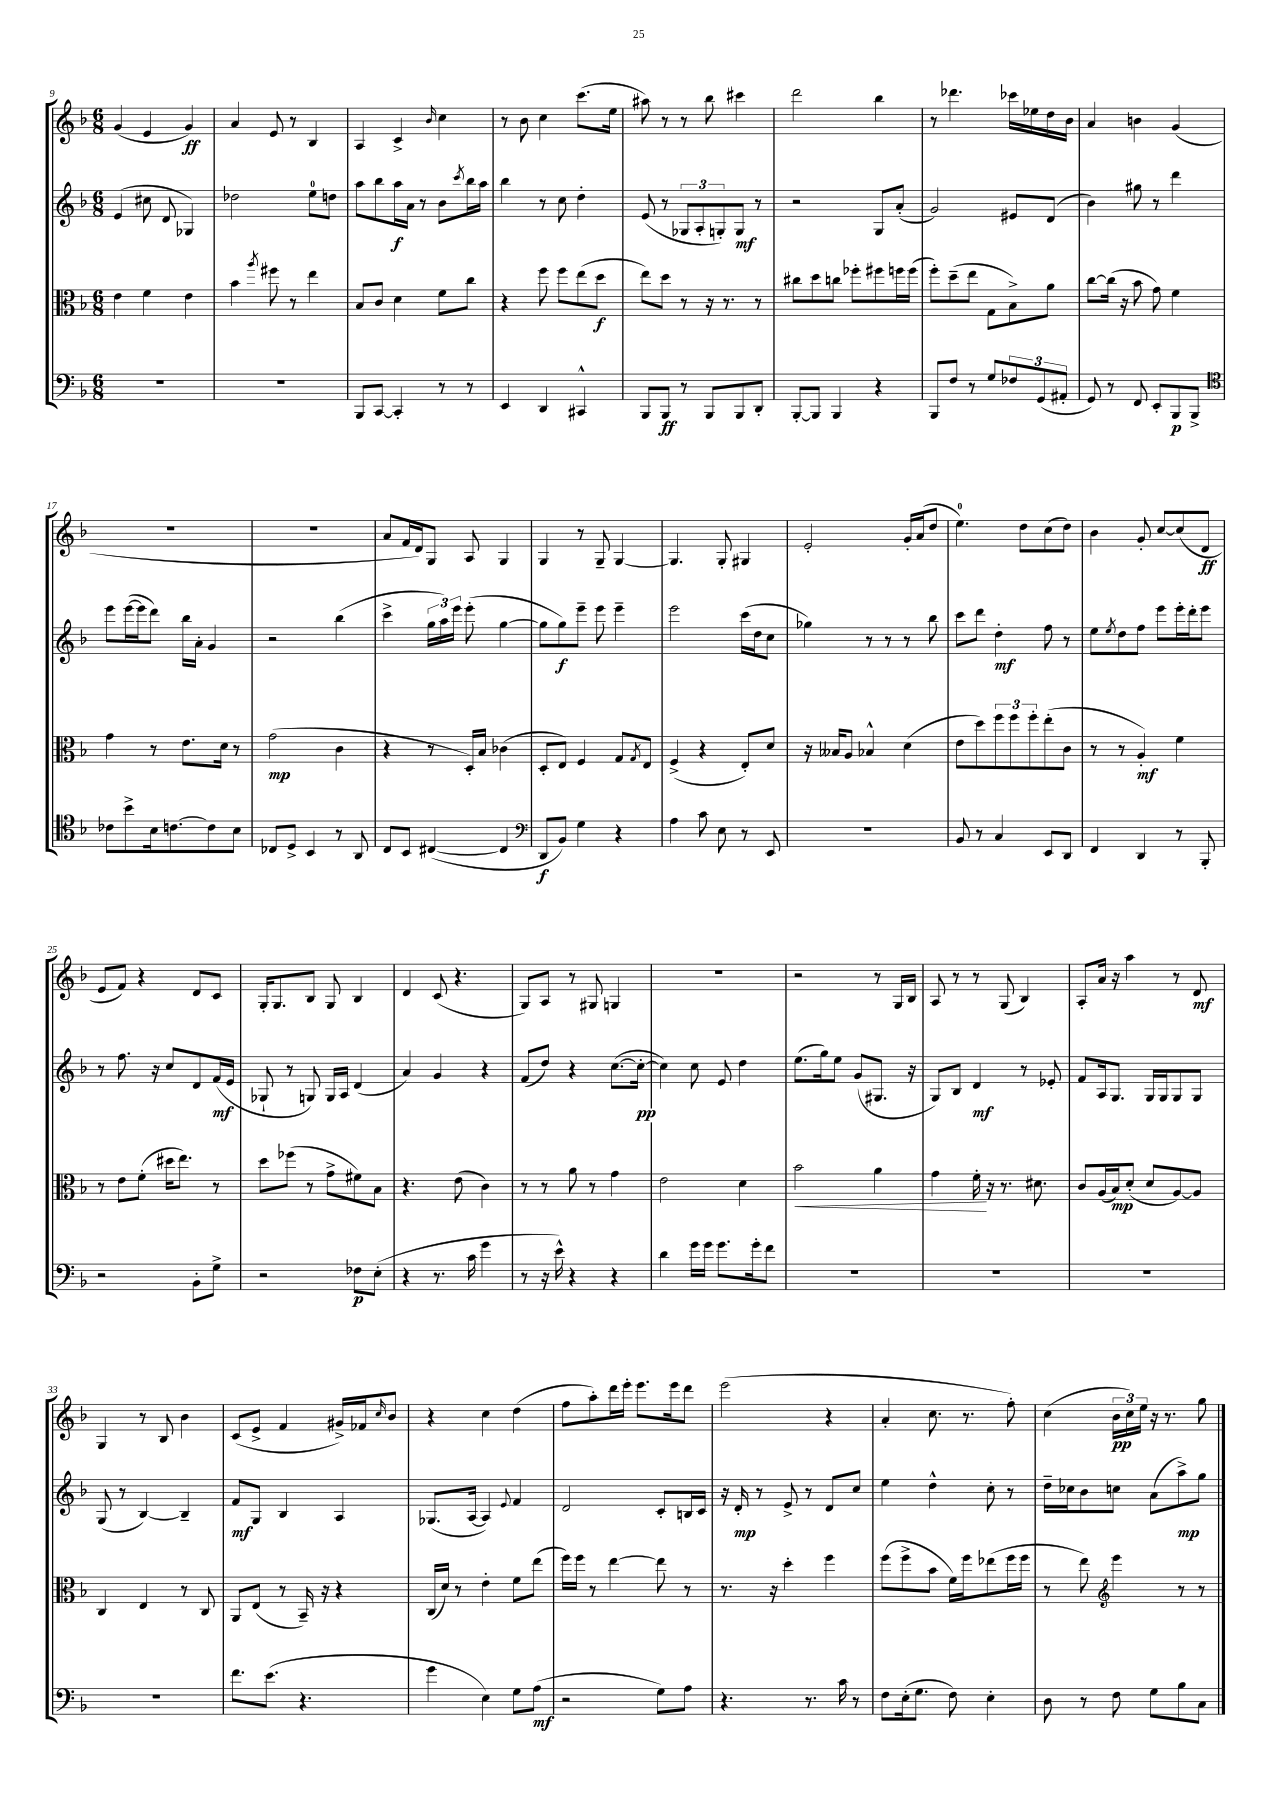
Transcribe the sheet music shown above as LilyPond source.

<<
\new StaffGroup <<
\new Staff = "s0" {
    \clef treble \key f \major \numericTimeSignature \time 6/8
    g'4( e'4 g'4\ff) |
    a'4 e'8 r8 bes4 |
    a4 c'4-> \grace { bes'16 } c''4 |
    r8 bes'8 c''4 c'''8.( e''16 |
    ais''8) r8 r8 bes''8 cis'''4 |
    d'''2 bes''4 |
    r8 des'''4. ces'''16 ees''16 d''16 bes'16 |
    a'4 b'4 g'4( |
    R2. |
    R2. |
    a'8 f'16 d'16) g8 a8 g4 |
    g4 r8 g8-- g4~ |
    g4. g8-. gis4 |
    e'2-. g'16-. a'16( d''8 |
    e''4.-0) d''8 c''8( d''8) |
    bes'4 g'8-. c''8~ c''8( d'8\ff |
    e'8 f'8) r4 d'8 c'8 |
    g16-. g8. bes8 g8 bes4 |
    d'4 c'8( r4. |
    g8) a8 r8 gis8 g4 |
    R2. |
    r2 r8 g16 bes16 |
    a8 r8 r8 g8( bes4) |
    a8-. a'16 r16 a''4 r8 d'8\mf |
    g4 r8 bes8 bes'4 |
    c'8( e'8-> f'4 gis'16->) fes'16 \grace { c''16 } bes'8 |
    r4 c''4 d''4( |
    f''8 a''8-.) d'''16 e'''16-. e'''8. e'''16 d'''8 |
    e'''2( r4 |
    a'4-. c''8. r8. f''8-.) |
    c''4( \tuplet 3/2 { bes'16\pp c''16) e''16 } r16 r8. g''8 \bar "|." |
}
\new Staff = "s1" {
    \clef treble \key f \major \numericTimeSignature \time 6/8
    e'4( cis''8 d'8 ges4) |
    des''2 e''8-0 d''8 |
    a''8 bes''8 a''16\f a'16 r8 bes'8 \acciaccatura { c'''8 } bes''16 a''16 |
    bes''4 r8 c''8 d''4-. |
    e'8( r8 \tuplet 3/2 { ges8 a8-. g8-.) } g8\mf r8 |
    r2 g8 a'8-.( |
    g'2) eis'8 d'8( |
    bes'4) gis''8 r8 d'''4 |
    e'''8 e'''16~( e'''16 d'''8) bes''16 a'16-. g'4 |
    r2 bes''4( |
    c'''4-> \tuplet 3/2 { g''16 a''16) e'''16 } e'''8-.( g''4~ |
    g''8 g''8\f) e'''8-- e'''8 e'''4-- |
    e'''2 c'''16( d''16 c''8 |
    ges''4) r8 r8 r8 bes''8 |
    c'''8 d'''8 d''4-.\mf f''8 r8 |
    e''8 \acciaccatura { e''8 } d''8 f''8 e'''8 e'''16-. d'''16-. e'''8 |
    r8 f''8. r16 c''8 d'8 f'16\mf( e'16 |
    ges8-! r8 g8) g16 a16 d'4( |
    a'4) g'4 r4 |
    f'8( d''8) r4 c''8.~( c''16~-.\pp |
    c''4) c''8 e'8 d''4 |
    e''8.( g''16) e''8 g'8( gis8. r16 |
    g8) bes8 d'4\mf r8 ees'8-. |
    f'8 a16 g8. g16 g16 g8 g8 |
    g8( r8 bes4~) bes4-- |
    f'8\mf g8 bes4 a4 |
    ges8.( a16~ a4) \appoggiatura { e'8 } f'4 |
    d'2 c'8-. b16 c'16 |
    r16 d'16-.\mp r8 e'8-> r8 d'8 c''8 |
    e''4 d''4-^ c''8-. r8 |
    d''16-- ces''16 bes'8 c''8 a'8( a''8->\mp) g''8 \bar "|." |
}
\new Staff = "s2" {
    \clef alto \key f \major \numericTimeSignature \time 6/8
    e'4 f'4 e'4 |
    bes'4 \acciaccatura { a''8 } fis''8 r8 e''4 |
    bes8 c'8 d'4 f'8 c''8 |
    r4 f''8 f''8 e''8( d''8\f |
    e''8) d''8 r8 r16 r8. r8 |
    cis''8 d''8 c''8 fes''8-. fis''8 f''16 f''16( |
    f''8-.) d''8--( e''8 g8 bes8->) a'8 |
    c''8~ c''16( r16 bes'8 g'8) f'4 |
    g'4 r8 e'8. d'16 r8 |
    g'2\mp( c'4 |
    r4 r8 d16-.) bes16 ces'4( |
    d8-. e8) f4 g8 \acciaccatura { g8 } e8 |
    f4->( r4 e8-.) d'8 |
    r16 beses16 a8 bes4-^ d'4( |
    e'8 d''8) \tuplet 3/2 { f''8 f''8 f''8-. } e''8-.( c'8 |
    r8 r8 a4-.\mf) f'4 |
    r8 e'8 f'8-.( dis''16 e''8.) r8 |
    d''8 fes''8( r8 g'8-> fis'8) bes8 |
    r4. e'8( c'4) |
    r8 r8 a'8 r8 g'4 |
    e'2 d'4 |
    bes'2\< a'4 |
    g'4 f'16-.\! r16 r8. dis'8. |
    c'8 a16( bes16\mp) d'8-.( d'8 a8~) a8 |
    c4 e4 r8 c8 |
    a,8 e8( r8 bes,16--) r16 r4 |
    c16( d'16) r8 e'4-. f'8 e''8( |
    f''16) f''16 r8 e''4~ e''8 r8 |
    r8. r16 d''4-. f''4 |
    f''8( f''8-> bes'8 f'16) f''16 ees''8( f''16 f''16 |
    r8 e''8) \clef treble e'''4 r8 r8 \bar "|." |
}
\new Staff = "s3" {
    \clef bass \key f \major \numericTimeSignature \time 6/8
    R2. |
    R2. |
    bes,,8 c,8~ c,4-. r8 r8 |
    e,4 d,4 cis,4-^ |
    bes,,8 bes,,8\ff r8 bes,,8 bes,,8 d,8-. |
    bes,,8~-. bes,,8 bes,,4 r4 |
    bes,,8 f8 r8 g8 \tuplet 3/2 { fes8 g,8( ais,8-. } |
    g,8) r8 f,8 e,8-. bes,,8\p bes,,8-> |
    \clef tenor ces'8 bes'8-> bes16 c'8.~ c'8 bes8 |
    ces8 d8-> bes,4 r8 a,8 |
    c8 bes,8 cis4~( cis4 |
    \clef bass d,8\f bes,8) g4 r4 |
    a4 c'8 e8 r8 e,8 |
    R2. |
    bes,8 r8 c4 e,8 d,8 |
    f,4 d,4 r8 bes,,8-. |
    r2 bes,8-. g8-> |
    r2 fes8\p e8-.( |
    r4 r8. c'16 g'4 |
    r8 r16 e'16-^) r4 r4 |
    d'4 g'16 g'16 g'8. g'16-. f'8 |
    R2. |
    R2. |
    R2. |
    R2. |
    f'8. e'8.( r4. |
    g'4 e4) g8 a8\mf( |
    r2 g8) a8 |
    r4. r8. c'16 r8 |
    f8 e16-.( g8. f8) e4-. |
    d8 r8 f8 g8 bes8 c8 \bar "|." |
}
>>
>>
\layout { \context { \Score currentBarNumber = #9 } }
